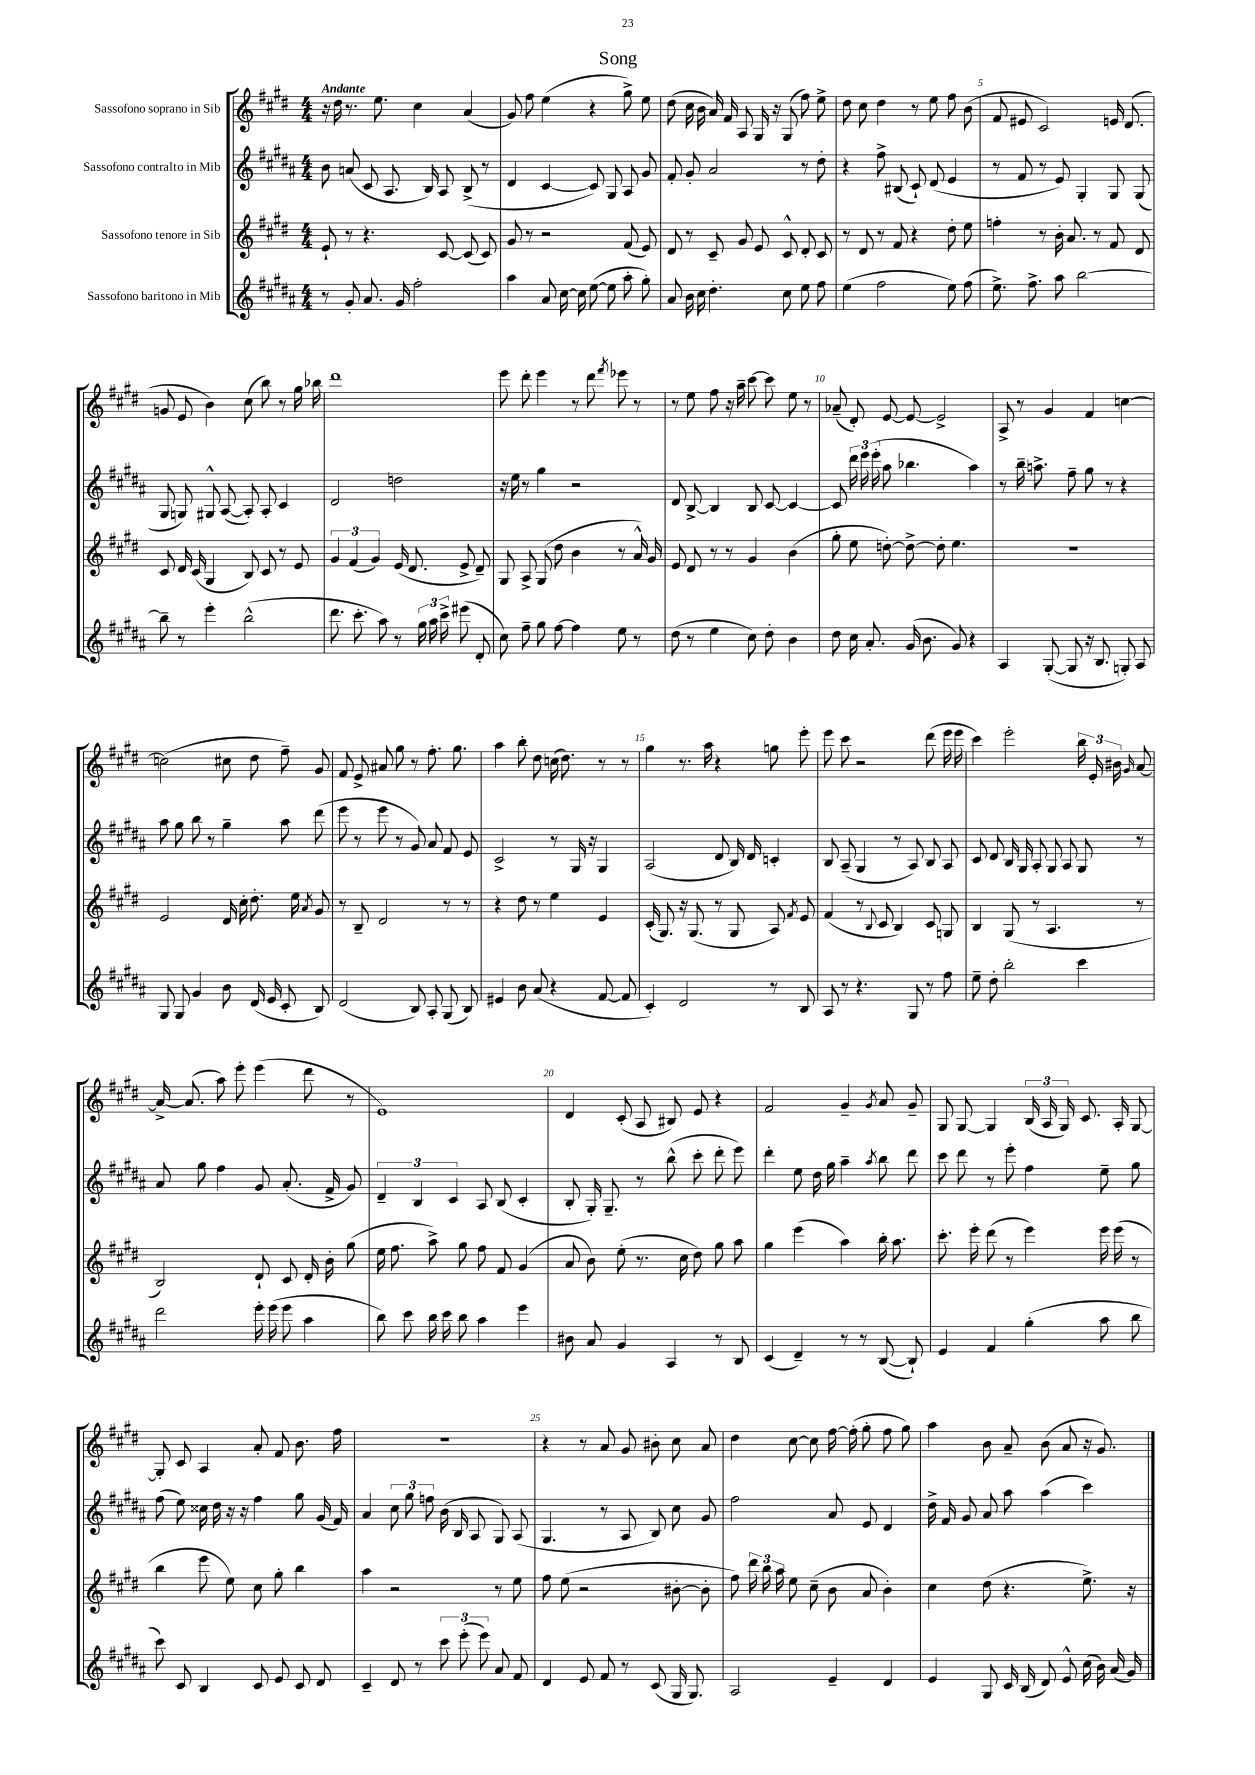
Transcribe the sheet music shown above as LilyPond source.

\header { title = "Song" }
<<
\new StaffGroup <<
\new Staff = "s0" \with { instrumentName = "Sassofono soprano in Sib" } {
    \clef treble \key e \major \numericTimeSignature \time 4/4 \tempo "Andante"
    \autoBeamOff r16 dis''16 r8. e''8. cis''4 a'4( |
    gis'8) fis''8 e''4( r4 gis''8->) e''8 |
    dis''8( cis''16 b'16 a'16) fis'16 a8 gis16 r16 gis8( fis''8) e''8-> |
    dis''8 cis''8 dis''4 r8 e''8 fis''8 b'8( |
    fis'8 eis'8 cis'2) e'16 dis'8.( |
    g'8 e'8 b'4) cis''8( b''8) r8 gis''16 bes''16 |
    dis'''1 |
    e'''8 dis'''8-. e'''4 r8 dis'''8 \acciaccatura { fis'''8 } ees'''8 r8 |
    r8 e''8 fis''8 r16 a''16-- cis'''8~ cis'''8 e''8 r8 |
    aes'8--( dis'8-.) e'8~ e'8~ e'2-> |
    a8-> r8 gis'4 fis'4 c''4~ |
    c''2( cis''8 dis''8 fis''8--) gis'8 |
    fis'8 e'8-> ais'8 gis''8 r8 fis''8.-. gis''8. |
    a''4 b''8-. dis''8 c''16( dis''8.) r8 r8 |
    gis''4 r8. a''16 r4 g''8 e'''8-. |
    e'''8 cis'''8 r2 dis'''8( e'''16 e'''16 |
    cis'''4) e'''2-. \tuplet 3/2 { b''16 e'16-. bis'16 } \grace { gis'16 } a'8~ |
    a'16~-> a'8.( a''8) e'''8-. e'''4( dis'''8 r8 |
    e'1) |
    dis'4 cis'8-.( a8 bis8) e'8 r4 |
    fis'2 gis'4-- \acciaccatura { gis'8 } a'8 gis'8-- |
    gis8 gis8~ gis4 \tuplet 3/2 { b16( a16 gis16) } cis'8. a16-. gis8~ |
    gis8-. cis'8 a4 a'8-. fis'8 b'8. fis''16 |
    R1 |
    r4 r8 a'8 gis'8 bis'8-. cis''8 a'8 |
    dis''4 cis''8~ cis''8 fis''16~ fis''16-.( gis''8-. fis''8 gis''8) |
    a''4 b'8 a'8-- b'8( a'8 r16 gis'8.) \bar "|." |
}
\new Staff = "s1" \with { instrumentName = "Sassofono contralto in Mib" } {
    \clef treble \key b \major \numericTimeSignature \time 4/4
    \autoBeamOff b'8 a'8( cis'8 ais8. b16) ais8 b8->( r8 |
    dis'4 cis'4~ cis'8) gis8 ais8 gis'8 |
    fis'8-. gis'8-. ais'2 r8 dis''8-. |
    r4 fis''8-> bis8( cis'8-!) dis'8( e'4 |
    r8 fis'8 r8 e'8) gis4-. gis8 gis8( |
    gis8 g8) gis8-^ ais8~( ais8-.) ais8-. cis'4 |
    dis'2 d''2 |
    r16 e''16 r8 gis''4 r2 |
    dis'8 b8~-> b4 b8 cis'8~ cis'4~ |
    cis'8 \tuplet 3/2 { dis'''16 e'''16 e'''16-.( } ais''8 bes''4. ais''4) |
    r8 b''16-- a''8.-> fis''8-- gis''8 r8 r4 |
    ais''8 gis''8 b''8 r8 gis''4-- ais''8 dis'''8( |
    e'''8 r8 e'''8 r8 gis'8) ais'8 fis'8 e'8 |
    cis'2-> r8 gis16 r16 gis4 |
    ais2( dis'8 b16) dis'16 c'4-. |
    b8 ais8--( gis4 r8 ais8) b8 ais8 |
    cis'8 dis'8 b16 gis16 ais8-. gis8 ais8 gis8 r8 |
    ais'8 gis''8 fis''4 gis'8 ais'8.-.( fis'16-> gis'8) |
    \tuplet 3/2 { dis'4-- b4 cis'4 } ais8 b8( cis'4-. |
    b8-. gis16-.) gis8.-- r8 b''8-^( cis'''8-. dis'''8-. e'''8) |
    dis'''4-. e''8 dis''16 gis''16 ais''4-- \acciaccatura { ais''8 } b''8 dis'''8 |
    cis'''8 dis'''8 r8 e'''8-. fis''4 e''8-- gis''8 |
    fis''8( e''8) cisis''16 dis''16 r16 r16 fis''4 gis''8 gis'16( fis'16) |
    ais'4 \tuplet 3/2 { cis''8 gis''8 f''8 } b'16( b16 ais8 gis8) ais8( |
    gis4. r8 ais8 b8) cis''8 gis'8 |
    fis''2 ais'8 e'8 dis'4 |
    dis''16-> fis'16 gis'8 ais'8 ais''8 ais''4( cis'''4) \bar "|." |
}
\new Staff = "s2" \with { instrumentName = "Sassofono tenore in Sib" } {
    \clef treble \key e \major \numericTimeSignature \time 4/4
    \autoBeamOff e'8-! r8 r4. cis'8~ cis'8( cis'8) |
    gis'8 r8 r2 fis'8( e'8) |
    dis'8 r8 cis'8-- gis'8 e'8 cis'8-^ dis'8-. cis'8 |
    r8 dis'8 r8 fis'8 r4 dis''8-. e''8 |
    f''4-. r8 b'16-. a'8. r8 fis'8 dis'8 |
    cis'8 dis'16 cis'16( gis4 b8) cis'8 r8 e'8 |
    \tuplet 3/2 { gis'4 fis'4( gis'4) } e'16( dis'8. e'8-> dis'8--) |
    gis8 a8-> gis8( dis''8 b'4 r8 a'16-^) gis'16 |
    e'8 dis'8 r8 r8 gis'4 b'4( |
    gis''8-. e''8 d''8~-.) d''8~-> d''8-. e''4. |
    R1 |
    e'2 dis'16 cis''16-. dis''8.-. e''16 \acciaccatura { a'8 } gis'8 |
    r8 b8-- dis'2 r8 r8 |
    r4 dis''8 r8 e''4 e'4 |
    cis'16-.( gis8.) r16 gis8.( r8 gis8 a8) \acciaccatura { fis'8 } e'8 |
    fis'4( r8 \appoggiatura { b8 } cis'8 b4) cis'8 g8 |
    b4 gis8( r8 a4. r8 |
    b2) dis'8-! cis'8 dis'16-. b'16-. gis''8( |
    e''16 fis''8. a''8->) gis''8 fis''8 fis'8 gis'4( |
    a'8 b'8) e''8-.( r8. cis''16 dis''8) gis''8 a''8 |
    gis''4 e'''4( a''4) b''16-. a''8. |
    cis'''8.-. e'''16-. dis'''8( r8 e'''4) e'''16 e'''16( r8 |
    b''4 e'''8 e''8) cis''8 gis''8-. b''4 |
    a''4 r2 r8 e''8 |
    fis''8 e''8( r2 bis'8~-. bis'8-. |
    fis''8) \tuplet 3/2 { dis'''16 b''16 a''16 } e''8 cis''8--( b'8 a'8 b'4-.) |
    cis''4 dis''8( r4. e''8.->) r16 \bar "|." |
}
\new Staff = "s3" \with { instrumentName = "Sassofono baritono in Mib" } {
    \clef treble \key b \major \numericTimeSignature \time 4/4
    \autoBeamOff r8 gis'8-. ais'8. gis'16 fis''2-. |
    ais''4 ais'8 cis''16~ cis''16 e''8~( e''8 ais''8-. gis''8-.) |
    ais'8 b'16 cis''16 dis''4.-. cis''8 e''8 fis''8 |
    e''4( fis''2 e''8) fis''8( |
    e''8.->) fis''8.-> ais''8 b''2~ |
    b''8-- r8 e'''4-. b''2-^( |
    dis'''8. cis'''8.-. ais''8) r8 \tuplet 3/2 { gis''16 ais''16 cis'''16-> } eis'''8( dis'8-. |
    cis''8) fis''8-- gis''8 fis''8~ fis''4 e''8 r8 |
    dis''8( r8 e''4 cis''8) dis''8-. b'4 |
    dis''8 cis''16 ais'8.-. gis'16( b'8. gis'8) r4 |
    ais4 gis8~-.( gis8 r16 b8. g8-.) ais8 |
    gis8 gis8 gis'4 b'8 dis'16( e'16 cis'8-. b8) |
    dis'2( b8) ais8-. gis8( b8) |
    eis'4 b'8 ais'8( r4 fis'8~ fis'8 |
    cis'4-.) dis'2 r8 b8 |
    ais8 r8 r4. gis8 r8 fis''8 |
    e''8-- dis''8-. b''2-. cis'''4 |
    dis'''2 e'''16-. e'''16( e'''8 ais''4 |
    b''8) cis'''8 b''16 cis'''16 b''8 ais''4 e'''4 |
    bis'8 ais'8 gis'4 ais4 r8 b8 |
    cis'4( dis'4--) r8 r8 b8~( b8-!) |
    e'4 fis'4 gis''4-.( ais''8 b''8 |
    cis'''8) cis'8 b4 cis'8 e'8 cis'8 dis'8 |
    cis'4-- dis'8 r8 \tuplet 3/2 { cis'''8 e'''8-.( e'''8) } ais'8 fis'8 |
    dis'4 e'8 fis'8 r8 cis'8( gis16 gis8.) |
    ais2 e'4-- dis'4 |
    e'4 gis8 cis'16 b16( dis'8) e'8-^ cis''16( b'16) ais'16( gis'16) \bar "|." |
}
>>
>>
\layout { \context { \Score \override BarNumber.break-visibility = ##(#f #t #t) barNumberVisibility = #(every-nth-bar-number-visible 5) } }
